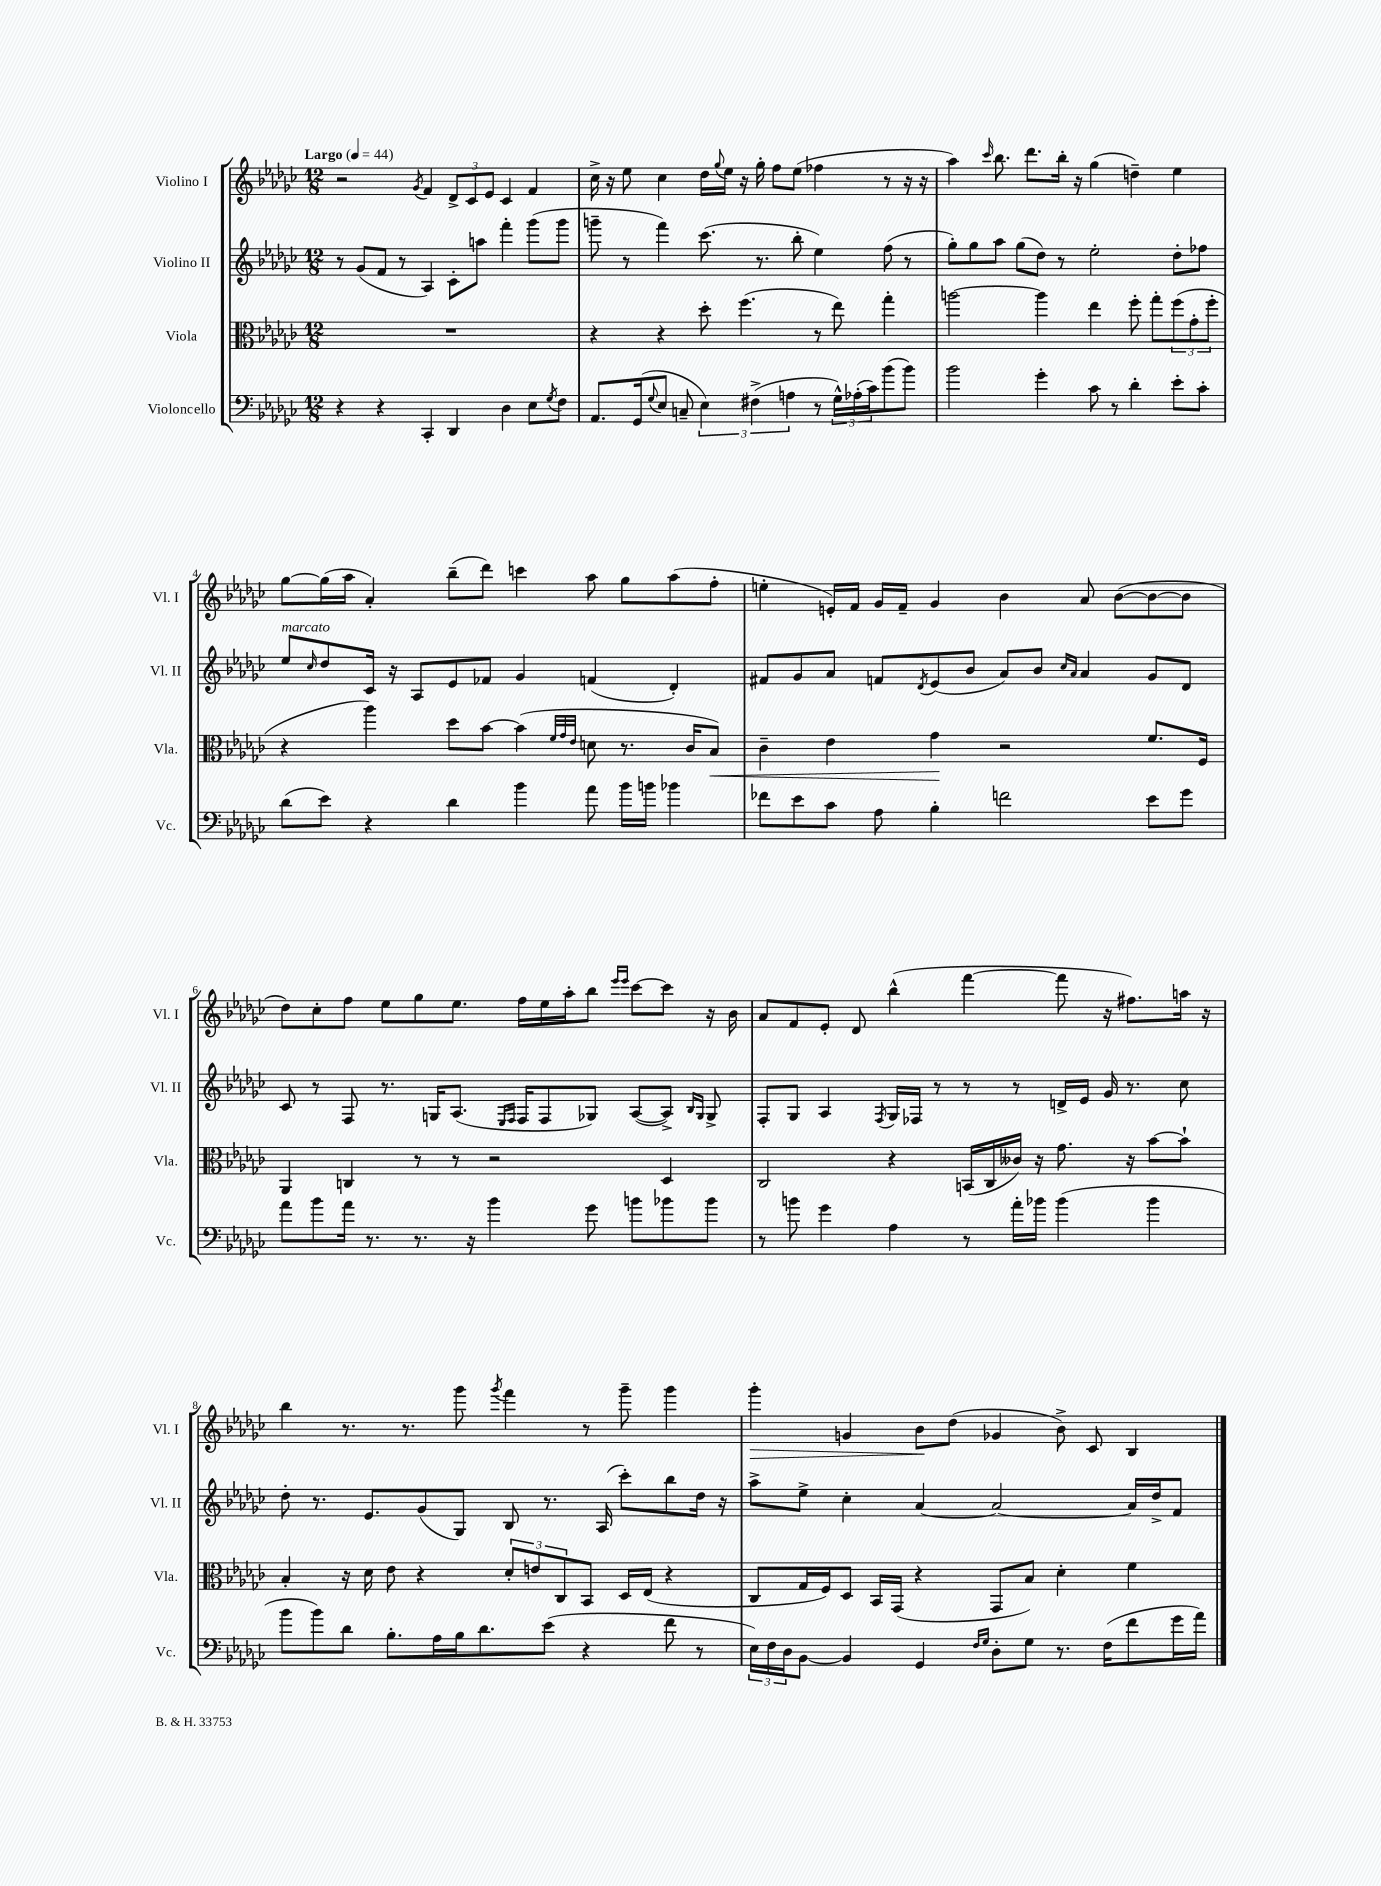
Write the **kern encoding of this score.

**kern	**kern	**dynam	**kern	**kern	**dynam
*part4	*part3	*part3	*part2	*part1	*part1
*staff4	*staff3	*staff3	*staff2	*staff1	*staff1
*I"Violoncello	*I"Viola	*	*I"Violino II	*I"Violino I	*
*I'Vc.	*I'Vla.	*	*I'Vl. II	*I'Vl. I	*
*clefF4	*clefC3	*	*clefG2	*clefG2	*
*k[b-e-a-d-g-c-]	*k[b-e-a-d-g-c-]	*	*k[b-e-a-d-g-c-]	*k[b-e-a-d-g-c-]	*
*M12/8	*M12/8	*	*M12/8	*M12/8	*
*MM44	*MM44	*	*MM44	*MM44	*
=1	=1	=1	=1	=1	=1
!	!	!	!	!LO:TX:a:B:t=Largo	!
4r	1.r	.	8r	2r	.
.	.	.	(8g-/L	.	.
4r	.	.	8f/J	.	.
.	.	.	8r	.	.
.	.	.	.	8qg-/	.
4CC-'/	.	.	4A-/)	4f/	.
4DD-/	.	.	8c-'\L	12d-^/L	.
.	.	.	.	12c-/	.
.	.	.	8aan\J	.	.
.	.	.	.	12e-/J	.
4D-\	.	.	4fff'\	4c-/	.
8E-\L	.	.	(8ggg-\L	4f/	.
8qG-/	.	.	.	.	.
8F\J	.	.	8ggg-\J	.	.
=2	=2	=2	=2	=2	=2
8.AA-/L	4r	.	8gggn~\	16cc-^\	.
.	.	.	.	16r	.
.	.	.	8r	8ee-\	.
(16GG-/k	.	.	.	.	.
8qqG-/	.	.	.	.	.
8E-/J	4r	.	4fff\)	4cc-\	.
8Cn~/	.	.	.	.	.
6E-\)	8dd-'\	.	(8.ccc-\	16dd-\LL	.
.	.	.	.	8qqgg-/	.
.	.	.	.	16ee-\JJ	.
.	(4.ff\	.	.	16r	.
(6F#X^\	.	.	.	.	.
.	.	.	8.r	16gg-'\	.
.	.	.	.	8ff\L	.
6An\	.	.	.	.	.
.	.	.	8bb-'\	(8ee-\J	.
8r	8r	.	4ee-\)	4ff-X\	.
24G-^^\LL)	8ee-\)	.	.	.	.
(24A-X'\	.	.	.	.	.
24c-\J)	.	.	.	.	.
(8b-\	4gg-'\	.	(8ff\	8r	.
8b-\J)	.	.	8r	16r	.
.	.	.	.	16r	.
=3	=3	=3	=3	=3	=3
2b-\	[2aan\	.	8gg-'\L)	4aa-\)	.
.	.	.	8gg-\	.	.
.	.	.	.	16qqccc-/	.
.	.	.	8aa-\J	8.bb-\	.
.	.	.	(8gg-\L	.	.
.	.	.	.	8.ddd-\L	.
4g-'\	4aa\]	.	8dd-\J)	.	.
.	.	.	8r	16bb-'\Jk	.
.	.	.	.	16r	.
8c-\	4ee-\	.	2ee-'\	(4gg-\	.
8r	.	.	.	.	.
4d-'\	8ff'\	.	.	4ddn~\)	.
.	8gg-'\L	.	.	.	.
8e-'\L	(12ff\	.	8dd-'\L	4ee-\	.
.	12g-'\	.	.	.	.
8c-'\J	.	.	8ff-X\J	.	.
.	12ff'\J	.	.	.	.
!!LO:LB:g=z
=4	=4	=4	=4	=4	=4
!	!	!	!LO:TX:a:i:t=marcato	!	!
(8d-\L	4r	.	8ee-/L	[8gg-\L	.
.	.	.	16qqcc-/	.	.
8e-\J)	.	.	8dd-/	(16gg-\L]	.
.	.	.	.	16aa-\JJ	.
4r	4aa-\)	.	16c-/Jk	4a-'/)	.
.	.	.	16r	.	.
.	.	.	8A-/L	.	.
4d-\	8dd-\L	.	8e-/	(8bb-~\L	.
.	[8b-\J	.	8f-X/J	8ddd-\J)	.
4b-\	(4b-\]	.	4g-/	4cccn\	.
.	32qqf/LLL	.	.	.	.
.	32qqg-/	.	.	.	.
.	32qqe-/JJJ	.	.	.	.
8a-\	8dn\	.	(4fn/	8aa-\	.
16b-\LL	8.r	.	.	8gg-\L	.
16bn\JJ	.	.	.	.	.
4b-X\	.	.	4d-'/)	(8aa-\	.
.	16c-/KL	.	.	.	.
!	!	!LO:HP:b	!	!	!
.	8B-/J)	<	.	8ff'\J	.
=5	=5	=5	=5	=5	=5
8f-X\L	4c-~\	.	8f#X/L	4een'\	.
8e-\	.	.	8g-/	.	.
8c-\J	4e-\	.	8a-/J	16en'/LL)	.
.	.	.	.	16f/JJ	.
8A-\	.	.	8fn/L	16g-/LL	.
.	.	.	.	16f~/JJ	.
.	.	.	8qd-/	.	.
4B-'\	4g-\	.	(8e-/	4g-/	.
.	.	.	8b-/J	.	.
2fn\	2r	[	8a-/L)	4b-\	.
.	.	.	8b-/J	.	.
.	.	.	16qqcc-/LL	.	.
.	.	.	16qqa-/JJ	.	.
.	.	.	4a-/	8a-/	.
.	.	.	.	([8b-\L	.
8e-\L	8.f/L	.	8g-/L	8b-\_	.
8g-\J	.	.	8d-/J	8b-\J]	.
.	16F/Jk	.	.	.	.
!!LO:LB:g=z
=6	=6	=6	=6	=6	=6
8a-\L	4AA-/	.	8c-/	8dd-\L)	.
8b-\	.	.	8r	8cc-'\	.
16a-\Jk	4Cn/	.	8F/	8ff\J	.
8.r	.	.	.	.	.
.	.	.	8.r	8ee-\L	.
8.r	8r	.	.	8gg-\	.
.	.	.	16Gn/KL	.	.
.	8r	.	(8.A-/J	8.ee-\J	.
16r	.	.	.	.	.
4b-\	2r	.	.	.	.
.	.	.	16qqE-/LL	.	.
.	.	.	16qqF/JJ	.	.
.	.	.	16F/KL	16ff\LL	.
.	.	.	8F/	16ee-\	.
.	.	.	.	16aa-'\J	.
8g-\	.	.	8G-X/J)	8bb-\J	.
.	.	.	.	16qqeee-/LL	.
.	.	.	.	16qqeee-/JJ	.
8bn\L	.	.	([8A-/L	[8ccc-\L	.
8b-X\	4D-/	.	8A-^/J])	8ccc-\J]	.
.	.	.	16qqB-/LL	.	.
.	.	.	16qqG-/JJ	.	.
8b-\J	.	.	8G-^/	16r	.
.	.	.	.	16b-\	.
=7	=7	=7	=7	=7	=7
8r	2C-/	.	8F'/L	8a-/L	.
8bn\	.	.	8G-/J	8f/	.
4g-\	.	.	4A-/	8e-'/J	.
.	.	.	.	8d-/	.
.	.	.	8qF/	.	.
4A-\	4r	.	16G-/LL	(4bb-^^\	.
.	.	.	16F-X/JJ	.	.
.	.	.	8r	.	.
8r	(16BBn/LL	.	8r	[4fff\	.
.	16C-/	.	.	.	.
16a-'\LL	16c--X/JJ)	.	8r	.	.
16b-X\JJ	16r	.	.	.	.
(4b-\	8.g-\	.	16dn^/LL	8fff\]	.
.	.	.	16e-/JJ	.	.
.	.	.	16g-/	16r	.
.	16r	.	8.r	8.ff#X\L)	.
4b-\	[8b-\L	.	.	.	.
.	8b-`\J]	.	8cc-\	16aan\Jk	.
.	.	.	.	16r	.
!!LO:LB:g=z
=8	=8	=8	=8	=8	=8
8b-\L	4B-'/	.	8dd-'\	4bb-\	.
8b-\)	.	.	8.r	.	.
8d-\J	16r	.	.	8.r	.
.	16d-\	.	8.e-/L	.	.
8.B-'\L	8e-\	.	.	.	.
.	.	.	.	8.r	.
.	4r	.	(8g-/	.	.
16A-\L	.	.	.	.	.
16B-\J	.	.	8G-/J)	8ggg-\	.
8.d-\	.	.	.	.	.
.	.	.	.	8qggg-/	.
.	12d-'/L	.	8B-/	4fff\	.
.	12en/	.	.	.	.
(8e-\J	.	.	8.r	.	.
.	12C-/	.	.	.	.
4r	8BB-/J	.	.	8r	.
.	.	.	(16A-/	.	.
.	16D-/LL	.	8ccc-'\L)	8ggg-~\	.
.	(16E-/JJ	.	.	.	.
8f\	4r	.	8bb-\	4ggg-\	.
8r	.	.	16dd-\Jk	.	.
.	.	.	16r	.	.
=9	=9	=9	=9	=9	=9
!	!	!	!	!	!LO:HP:b
24E-\LL)	8C-/L	.	8aa-^\L	4ggg-'\	>
24F\	.	.	.	.	.
24D-\J	.	.	.	.	.
[8BB-\J	16G-/L	.	8ee-^\J	.	.
.	16F/J)	.	.	.	.
4BB-/]	8D-/J	.	4cc-'\	4gn/	.
.	16BB-/LL	.	.	.	.
.	(16GG-/JJ	.	.	.	.
4GG-/	4r	.	[4a-/	8b-\L	.
.	.	.	.	(8dd-\J	]
16qqF/LL	.	.	.	.	.
16qqG-/JJ	.	.	.	.	.
8D-'\L	8GG-/L	.	2a-/_	4g-X/	.
8G-\J	8B-/J)	.	.	.	.
8.r	4d-'\	.	.	8b-^\)	.
.	.	.	.	8c-/	.
(16F\KL	.	.	.	.	.
8f\	4f\	.	16a-/LL]	4B-/	.
.	.	.	16dd-^/J	.	.
16g-\L	.	.	8f/J	.	.
16a-\JJ)	.	.	.	.	.
==	==	==	==	==	==
*-	*-	*-	*-	*-	*-
